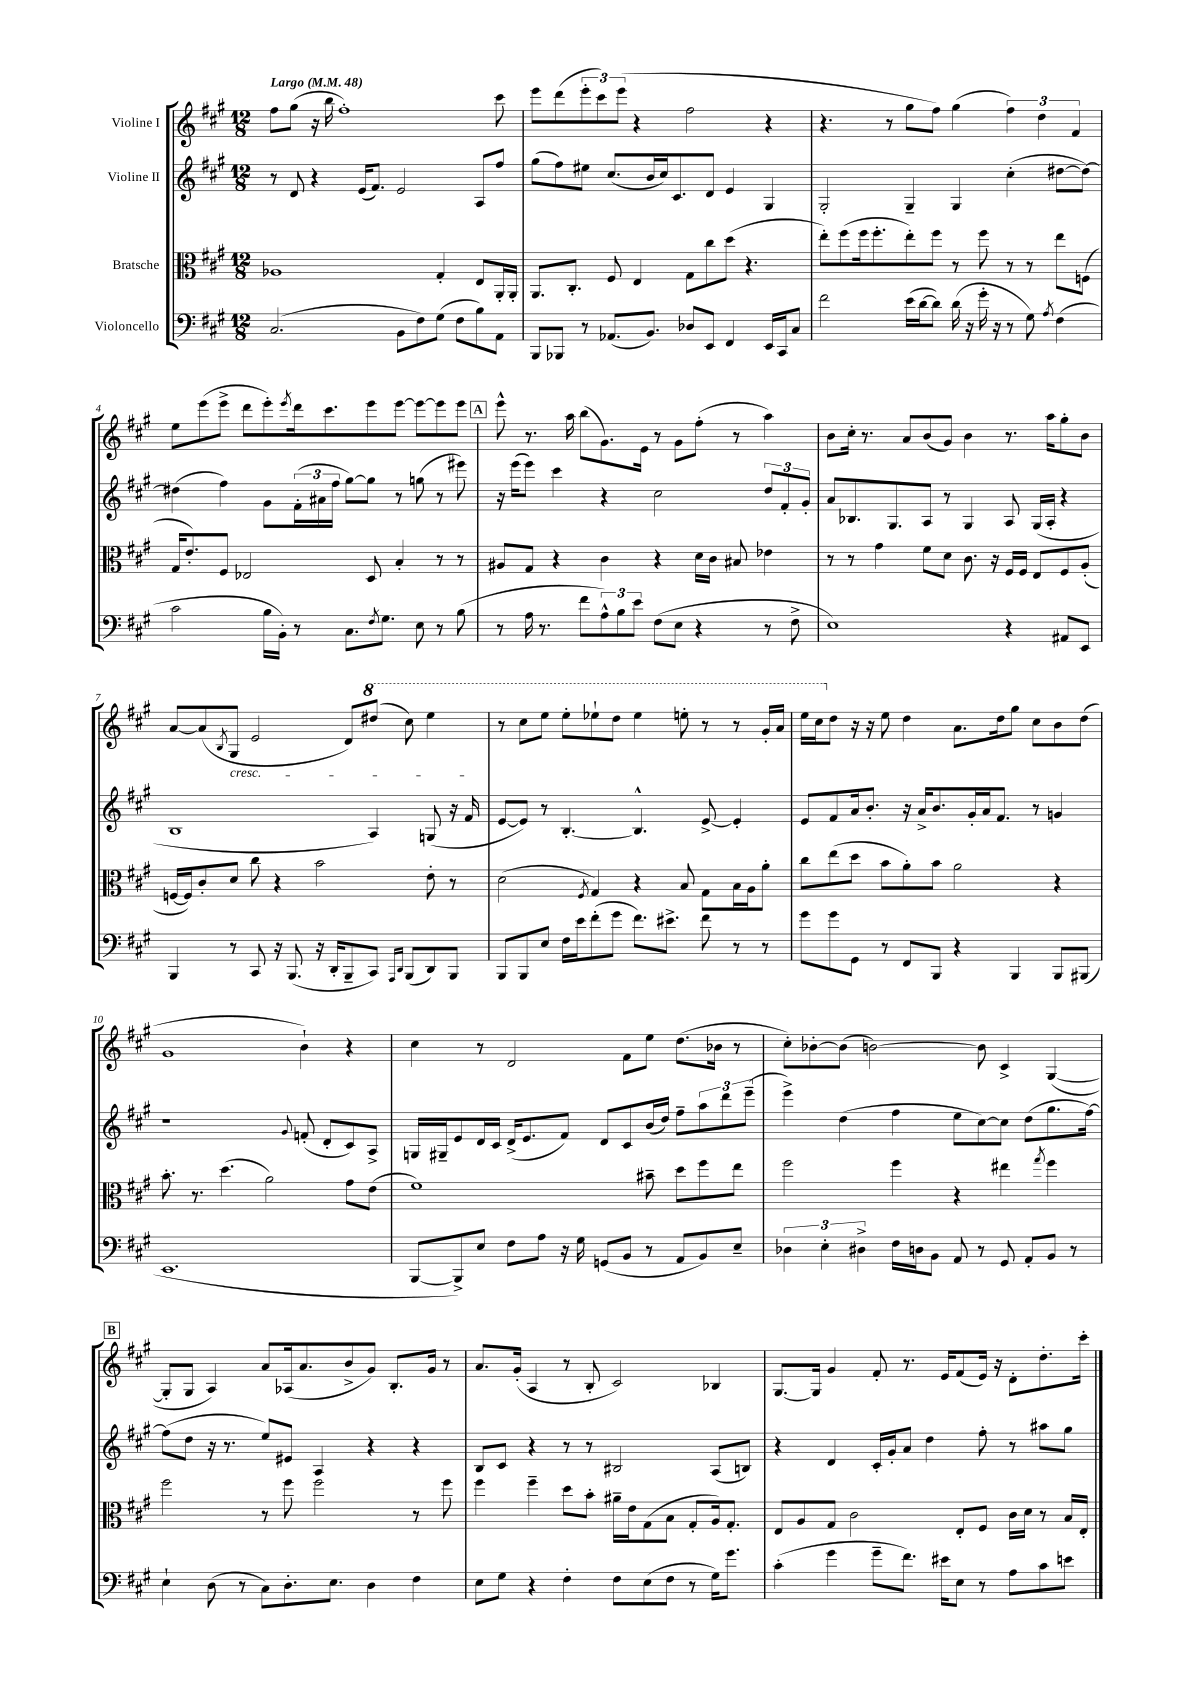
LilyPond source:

<<
\new StaffGroup <<
\new Staff = "s0" \with { instrumentName = "Violine I" } {
    \clef treble \key a \major \numericTimeSignature \time 12/8 \tempo "Largo" 4 = 48
    fis''8 gis''8( r16 b''16 fis''1-.) cis'''8 |
    e'''8 d'''8( \tuplet 3/2 { e'''8-. cis'''8) e'''8( } r4 fis''2 r4 |
    r4. r8 gis''8 fis''8) gis''4( \tuplet 3/2 { fis''4) d''4 fis'4 } |
    e''8 e'''8( e'''8-> d'''8 e'''8-.) \acciaccatura { e'''8 } d'''16 cis'''8. e'''8 e'''8~ e'''8~ e'''8 e'''8 |
    \mark \markup { \box "A" } e'''8-^ r8. a''16 b''8( gis'8.) e'16 r8 gis'8 fis''8-.( r8 a''4) |
    b'8 cis''16-. r8. a'8 b'8( gis'8) b'4 r8. a''16 gis''8-. b'8 |
    a'8~ a'8( \acciaccatura { b8 } gis8\cresc e'2 d'8) \ottava #1 dis'''8( cis'''8) e'''4\! |
    r8 cis'''8 e'''8 e'''8-. ees'''8-! d'''8 ees'''4 e'''8-. r8 r8 gis''16-. a''16 |
    e'''16 cis'''16 \ottava #0 d''8 r16 r16 e''8 d''4 a'8. d''16 gis''8 cis''8 b'8 d''8( |
    gis'1 b'4-!) r4 |
    cis''4 r8 d'2 fis'8 e''8 d''8.( bes'16 r8 |
    cis''8-.) bes'8~-. bes'8( b'2~) b'8 cis'4-> gis4~( |
    \mark \markup { \box "B" } gis8-. gis8 a4) a'8 aes16( a'8. b'8-> gis'8) b8.-. gis'16 r8 |
    a'8. gis'16-.( a4 r8 b8-. cis'2) bes4 |
    gis8.~ gis16 gis'4 fis'8-. r8. e'16 fis'8( e'16) r16 d'8-. d''8.-. cis'''16-. \bar "|." |
}
\new Staff = "s1" \with { instrumentName = "Violine II" } {
    \clef treble \key a \major \numericTimeSignature \time 12/8
    r8 d'8 r4 e'16( fis'8.) e'2 a8 fis''8 |
    gis''8( fis''8) eis''8 cis''8.( b'16 cis''16) cis'8. d'8 e'4 gis4 |
    gis2-. gis4-- gis4 cis''4-.( dis''8~ dis''8~) |
    dis''4( fis''4) gis'8 \tuplet 3/2 { fis'16-.( ais'16 fis''16 } gis''8~) gis''8 r8 g''8( r8 eis'''8) |
    \mark \markup { \box "A" } r16 e'''16( e'''8) cis'''4 r4 cis''2 \tuplet 3/2 { d''8 fis'8-. gis'8-. } |
    a'8 bes8. gis8. a8 r8 gis4 a8 gis16( a16-. r4 |
    b1 a4) g8( r16 fis'16 |
    e'8~ e'8) r8 b4.~-. b4.-^ e'8~-> e'4-. |
    e'8 fis'8 a'16 b'8.-. r16 a'16-> b'8. gis'16-. a'16 fis'8. r8 g'4 |
    r1 \appoggiatura { gis'8 } f'8-.( d'8-. cis'8) a8-> |
    g16 gis16-- e'8 d'16 cis'16 d'16->( e'8. fis'8) d'8 cis'8 b'16( d''16) fis''8-- \tuplet 3/2 { a''8 d'''8 e'''8--( } |
    e'''4->) d''4( fis''4 e''8 cis''8~) cis''8 d''8( gis''8. fis''16~) |
    \mark \markup { \box "B" } fis''8( d''8 r16 r8. e''8) eis'8 a4 r4 r4 |
    b8 cis'8 r4 r8 r8 bis2 a8( b8) |
    r4 d'4 cis'16-. gis'16-. a'8 d''4 fis''8-. r8 ais''8 gis''8 \bar "|." |
}
\new Staff = "s2" \with { instrumentName = "Bratsche" } {
    \clef alto \key a \major \numericTimeSignature \time 12/8
    aes1 gis4-. e8 a,16-. a,16-. |
    a,8. cis8.-. fis8 e4 gis8 cis''8 d''8( r4. |
    e''8-.) fis''8( fis''16 fis''8.-. e''8-.) fis''8 r8 fis''8 r8 r8 e''8 f8( |
    gis16 e'8.-.) fis8 ees2 d8 b4-. r8 r8 |
    \mark \markup { \box "A" } ais8 gis8 r4 cis'4 r4 d'16 cis'16 bis8 ees'4 |
    r8 r8 gis'4 fis'8 d'8 cis'8. r16 fis16 fis16 e8 fis8 a8-.( |
    f16~ f16) cis'8-. d'8 cis''8 r4 b'2 e'8-. r8 |
    d'2( \acciaccatura { fis8 } gis4) r4 b8 gis8 b16 a16 a'8-. |
    cis''8 e''8( d''8 b'8 a'8-.) b'8 a'2 r4 |
    b'8.-. r8. d''4.( a'2) gis'8 e'8( |
    fis'1) bis'8-- d''8 fis''8 e''8 |
    fis''2 fis''4 r4 eis''4 \acciaccatura { gis''8 } fis''4 |
    \mark \markup { \box "B" } fis''2 r8 fis''8 fis''2 r8 fis''8 |
    fis''4 fis''4-- d''8 b'8-. ais'16-- e'16 gis8( b8 gis8-. a16) gis8.-. |
    e8 a8 gis8 cis'2 e8-. fis8 cis'16 d'16 r8 b16 e16-. \bar "|." |
}
\new Staff = "s3" \with { instrumentName = "Violoncello" } {
    \clef bass \key a \major \numericTimeSignature \time 12/8
    cis2.( b,8 fis8) gis8( fis8 b8) a,8 |
    b,,8 bes,,8 r8 aes,8.( b,8.) des8 e,8 fis,4 e,16 cis,16 cis8 |
    fis'2 e'16( d'16~ d'8) d'16( r16 gis'16-. r16 r8 gis8) \acciaccatura { a8 } fis4( |
    cis'2 b16 b,16-.) r8 cis8. \acciaccatura { fis8 } gis8. e8 r8 b8( |
    \mark \markup { \box "A" } r8 a16 r8. fis'8 \tuplet 3/2 { a8-^) b8 e'8 } fis8( e8 r4 r8 fis8-> |
    e1) r4 ais,8 e,8 |
    b,,4 r8 cis,8 r16 b,,8.( r16 d,16-. b,,8-- cis,8) \grace { a,,16 d,16 } b,,8( d,8) b,,8 |
    b,,8 b,,8 e8 fis16 e'16 fis'8-.( gis'8 fis'8.) eis'8.-> fis'8 r8 r8 |
    gis'8 gis'8 gis,8 r8 fis,8 b,,8 r4 b,,4 b,,8 bis,,8( |
    e,1. |
    b,,8~ b,,8->) e8 fis8 a8 r16 gis16 g,8( b,8 r8 a,8 b,8) e8-- |
    \tuplet 3/2 { des4 e4-. dis4-> } fis16 d16 b,8 a,8 r8 gis,8 a,8-. b,8 r8 |
    \mark \markup { \box "B" } e4-! d8( r8 cis8) d8.-. e8. d4 fis4 |
    e8 gis8 r4 fis4-. fis8 e8( fis8 r8 gis16) gis'8. |
    cis'4-.( gis'4 gis'8-- fis'8.) eis'16 e8 r8 a8 cis'8 e'8 \bar "|." |
}
>>
>>
